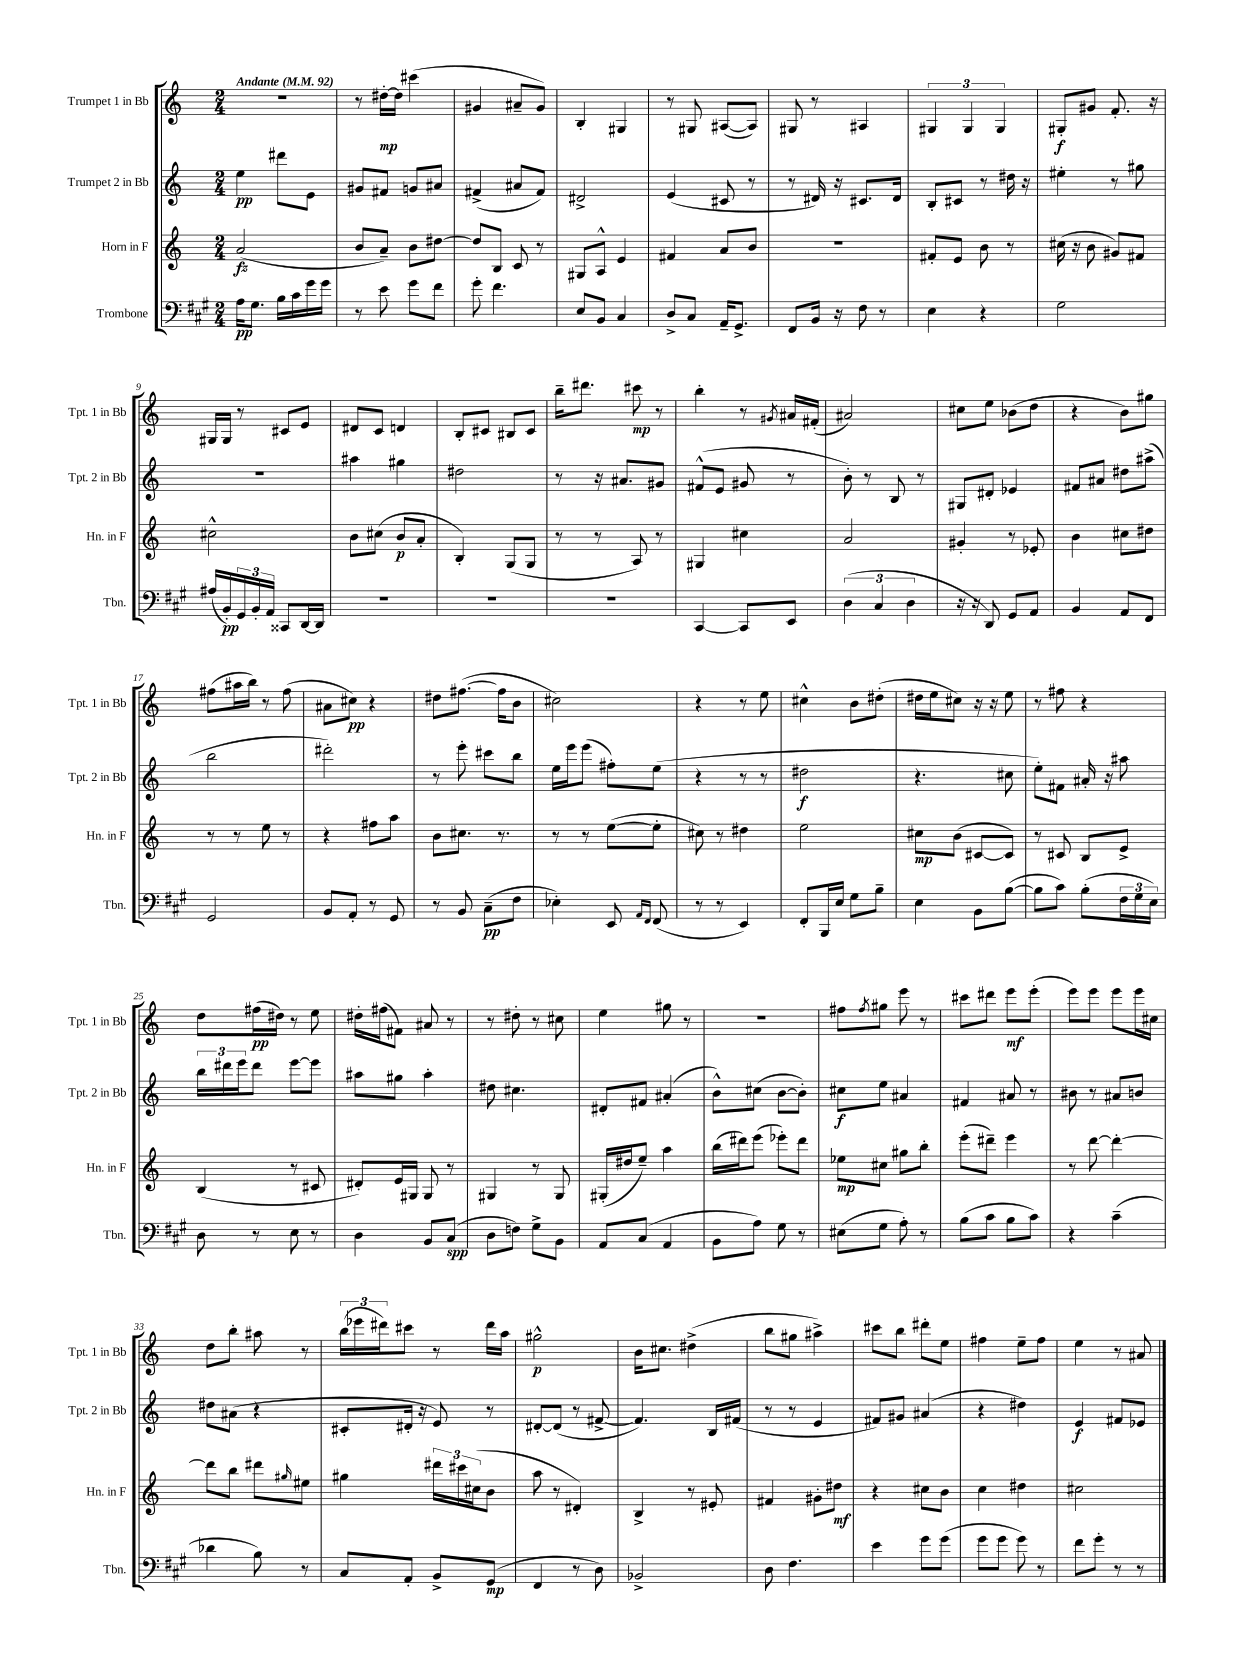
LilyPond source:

<<
\new StaffGroup <<
\new Staff = "s0" \with { instrumentName = "Trumpet 1 in Bb" shortInstrumentName = "Tpt. 1 in Bb" } {
    \clef treble \key c \major \numericTimeSignature \time 2/4 \tempo "Andante" 4 = 92
    r2 |
    r8 dis''16~-.\mp dis''16 cis'''4( |
    gis'4 ais'8-- gis'8) |
    b4-. gis4 |
    r8 gis8 ais8~( ais8) |
    gis8 r8 ais4 |
    \tuplet 3/2 { gis4 gis4 gis4 } |
    gis8-.\f gis'8 f'8.-. r16 |
    gis16 gis16 r8 cis'8 e'8 |
    dis'8 c'8 d'4 |
    b8-. cis'8 bis8 cis'8 |
    b''16-- dis'''8. cis'''8\mp r8 |
    b''4-. r8 \acciaccatura { gis'8 } ais'16 fis'16-.( |
    ais'2) |
    cis''8 e''8 bes'8( d''8 |
    r4 b'8) gis''8 |
    fis''8( ais''16 b''16) r8 fis''8( |
    ais'8 cis''8\pp) r4 |
    dis''8 fis''8.~( fis''16 b'8 |
    cis''2) |
    r4 r8 e''8 |
    cis''4-^ b'8 dis''8-.( |
    dis''16 e''16 cis''8) r16 r16 e''8 |
    r8 fis''8 r4 |
    d''8 fis''16\pp( dis''16) r8 e''8 |
    dis''16-. fis''16( fis'8) ais'8 r8 |
    r8 dis''8-. r8 cis''8 |
    e''4 gis''8 r8 |
    R2 |
    fis''8 \acciaccatura { fis''8 } gis''8 e'''8 r8 |
    cis'''8 dis'''8 e'''8\mf e'''8-.( |
    e'''8) e'''8 e'''8 e'''16 cis''16 |
    d''8 b''8-. ais''8 r8 |
    \tuplet 3/2 { b''16( ees'''16 dis'''16) } cis'''8 r8 dis'''16 a''16 |
    gis''2-^\p |
    b'16 cis''8. dis''4->( |
    b''8 gis''8 ais''4->) |
    cis'''8 b''8 dis'''8-. e''8 |
    fis''4 e''8-- fis''8 |
    e''4 r8 ais'8 \bar "|." |
}
\new Staff = "s1" \with { instrumentName = "Trumpet 2 in Bb" shortInstrumentName = "Tpt. 2 in Bb" } {
    \clef treble \key c \major \numericTimeSignature \time 2/4
    e''4\pp dis'''8 e'8 |
    gis'8 fis'8 g'8 ais'8 |
    fis'4->( ais'8 fis'8) |
    dis'2-> |
    e'4( cis'8 r8 |
    r8 dis'16) r16 cis'8. dis'16 |
    b8-. cis'8 r8 dis''16 r16 |
    eis''4-. r8 gis''8 |
    R2 |
    ais''4 gis''4 |
    dis''2 |
    r8 r16 ais'8. gis'8 |
    fis'8-^( e'8 gis'8 r8 |
    b'8-.) r8 b8 r8 |
    gis8 dis'8-. ees'4 |
    fis'8 ais'8 dis''8 ais''8->( |
    b''2 |
    dis'''2-.) |
    r8 e'''8-. cis'''8 b''8 |
    e''16 e'''16 e'''8( fis''8-.) e''8( |
    r4 r8 r8 |
    dis''2\f |
    r4. cis''8 |
    e''8-.) fis'8 ais'16-. r16 ais''8 |
    \tuplet 3/2 { b''16 dis'''16 e'''16 } dis'''8 e'''8~ e'''8 |
    ais''8 gis''8 ais''4-. |
    dis''8 cis''4. |
    dis'8-. fis'8 ais'4-.( |
    b'8-^) cis''8( b'8~ b'8-.) |
    cis''8\f e''8 ais'4 |
    fis'4 ais'8 r8 |
    bis'8 r8 ais'8 b'8 |
    dis''8 ais'8( r4 |
    cis'8-. dis'16-. r16 e'8) r8 |
    dis'8~-. dis'8( r8 fis'8~-> |
    fis'4.) b16 fis'16( |
    r8 r8 e'4 |
    fis'8) gis'8 ais'4( |
    r4 dis''4) |
    e'4\f fis'8 ees'8 \bar "|." |
}
\new Staff = "s2" \with { instrumentName = "Horn in F" shortInstrumentName = "Hn. in F" } {
    \clef treble \key c \major \numericTimeSignature \time 2/4
    a'2\fz( |
    b'8 a'8--) b'8 dis''8~ |
    dis''8 b8 c'8 r8 |
    gis8 a8-^ e'4 |
    fis'4 a'8 b'8 |
    r2 |
    fis'8-. e'8 b'8 r8 |
    cis''16( r16 b'8 gis'8) fis'8 |
    cis''2-^ |
    b'8 cis''8( b'8\p a'8-. |
    b4-.) g8( g8 |
    r8 r8 a8) r8 |
    gis4 cis''4 |
    a'2 |
    gis'4-. r8 ees'8-. |
    b'4 cis''8 dis''8 |
    r8 r8 e''8 r8 |
    r4 fis''8 a''8 |
    b'8 cis''8. r8. |
    r8 r8 e''8~( e''8-. |
    cis''8) r8 dis''4 |
    e''2 |
    cis''8\mp b'8( cis'8~ cis'8) |
    r8 cis'8 b8 e'8-> |
    b4( r8 cis'8 |
    dis'8-.) e'16 gis16 gis8 r8 |
    gis4 r8 gis8 |
    gis16-.( dis''16 e''8--) a''4 |
    b''16( dis'''16) e'''8( ees'''8-.) dis'''8 |
    ees''8\mp cis''8 gis''8 b''8-. |
    e'''8-.( dis'''8--) e'''4 |
    r8 d'''8~ d'''4~-. |
    d'''8 b''8 dis'''8 \grace { gis''16 } eis''8 |
    gis''4 \tuplet 3/2 { dis'''16 cis'''16 cis''16( } b'8 |
    a''8 r8 dis'4-.) |
    b4-> r8 eis'8-. |
    fis'4 gis'8-. dis''8\mf |
    r4 cis''8 b'8 |
    c''4 dis''4 |
    cis''2 \bar "|." |
}
\new Staff = "s3" \with { instrumentName = "Trombone" shortInstrumentName = "Tbn." } {
    \clef bass \key a \major \numericTimeSignature \time 2/4
    a16\pp gis8. b16 cis'16 gis'16 gis'16 |
    r8 e'8 gis'8 fis'8 |
    gis'8-. fis'4. |
    e8 b,8 cis4 |
    d8-> cis8 a,16-- gis,8.-> |
    fis,8 b,16 r16 fis8 r8 |
    e4 r4 |
    gis2 |
    ais16( b,16-.\pp) \tuplet 3/2 { gis,16 b,16-. a,16 } cisis,8 d,16~ d,16 |
    R2 |
    R2 |
    R2 |
    cis,4~ cis,8 e,8 |
    \tuplet 3/2 { d4( cis4 d4 } |
    r16 r16 d,8) gis,8 a,8 |
    b,4 a,8 fis,8 |
    gis,2 |
    b,8 a,8-. r8 gis,8 |
    r8 b,8 cis8--\pp( fis8 |
    ees4-.) e,8 \grace { a,16 fis,16 } fis,8( |
    r8 r8 e,4) |
    fis,8-. b,,16 e16 gis8 b8-- |
    e4 b,8 b8~( |
    b8 cis'8) b8-.( \tuplet 3/2 { fis16 gis16 e16) } |
    d8 r8 e8 r8 |
    d4 b,8 cis8\spp( |
    d8 f8) gis8-> b,8 |
    a,8 cis8( a,4 |
    b,8 a8) gis8 r8 |
    eis8( gis8 a8-.) r8 |
    b8( cis'8 b8 cis'8) |
    r4 cis'4--( |
    des'4 b8) r8 |
    cis8 a,8-. b,8-> gis,8\mp( |
    fis,4 r8 d8) |
    bes,2-> |
    d8 fis4. |
    e'4 gis'8 gis'8( |
    gis'8 gis'8 gis'8) r8 |
    fis'8 gis'8-. r8 r8 \bar "|." |
}
>>
>>
